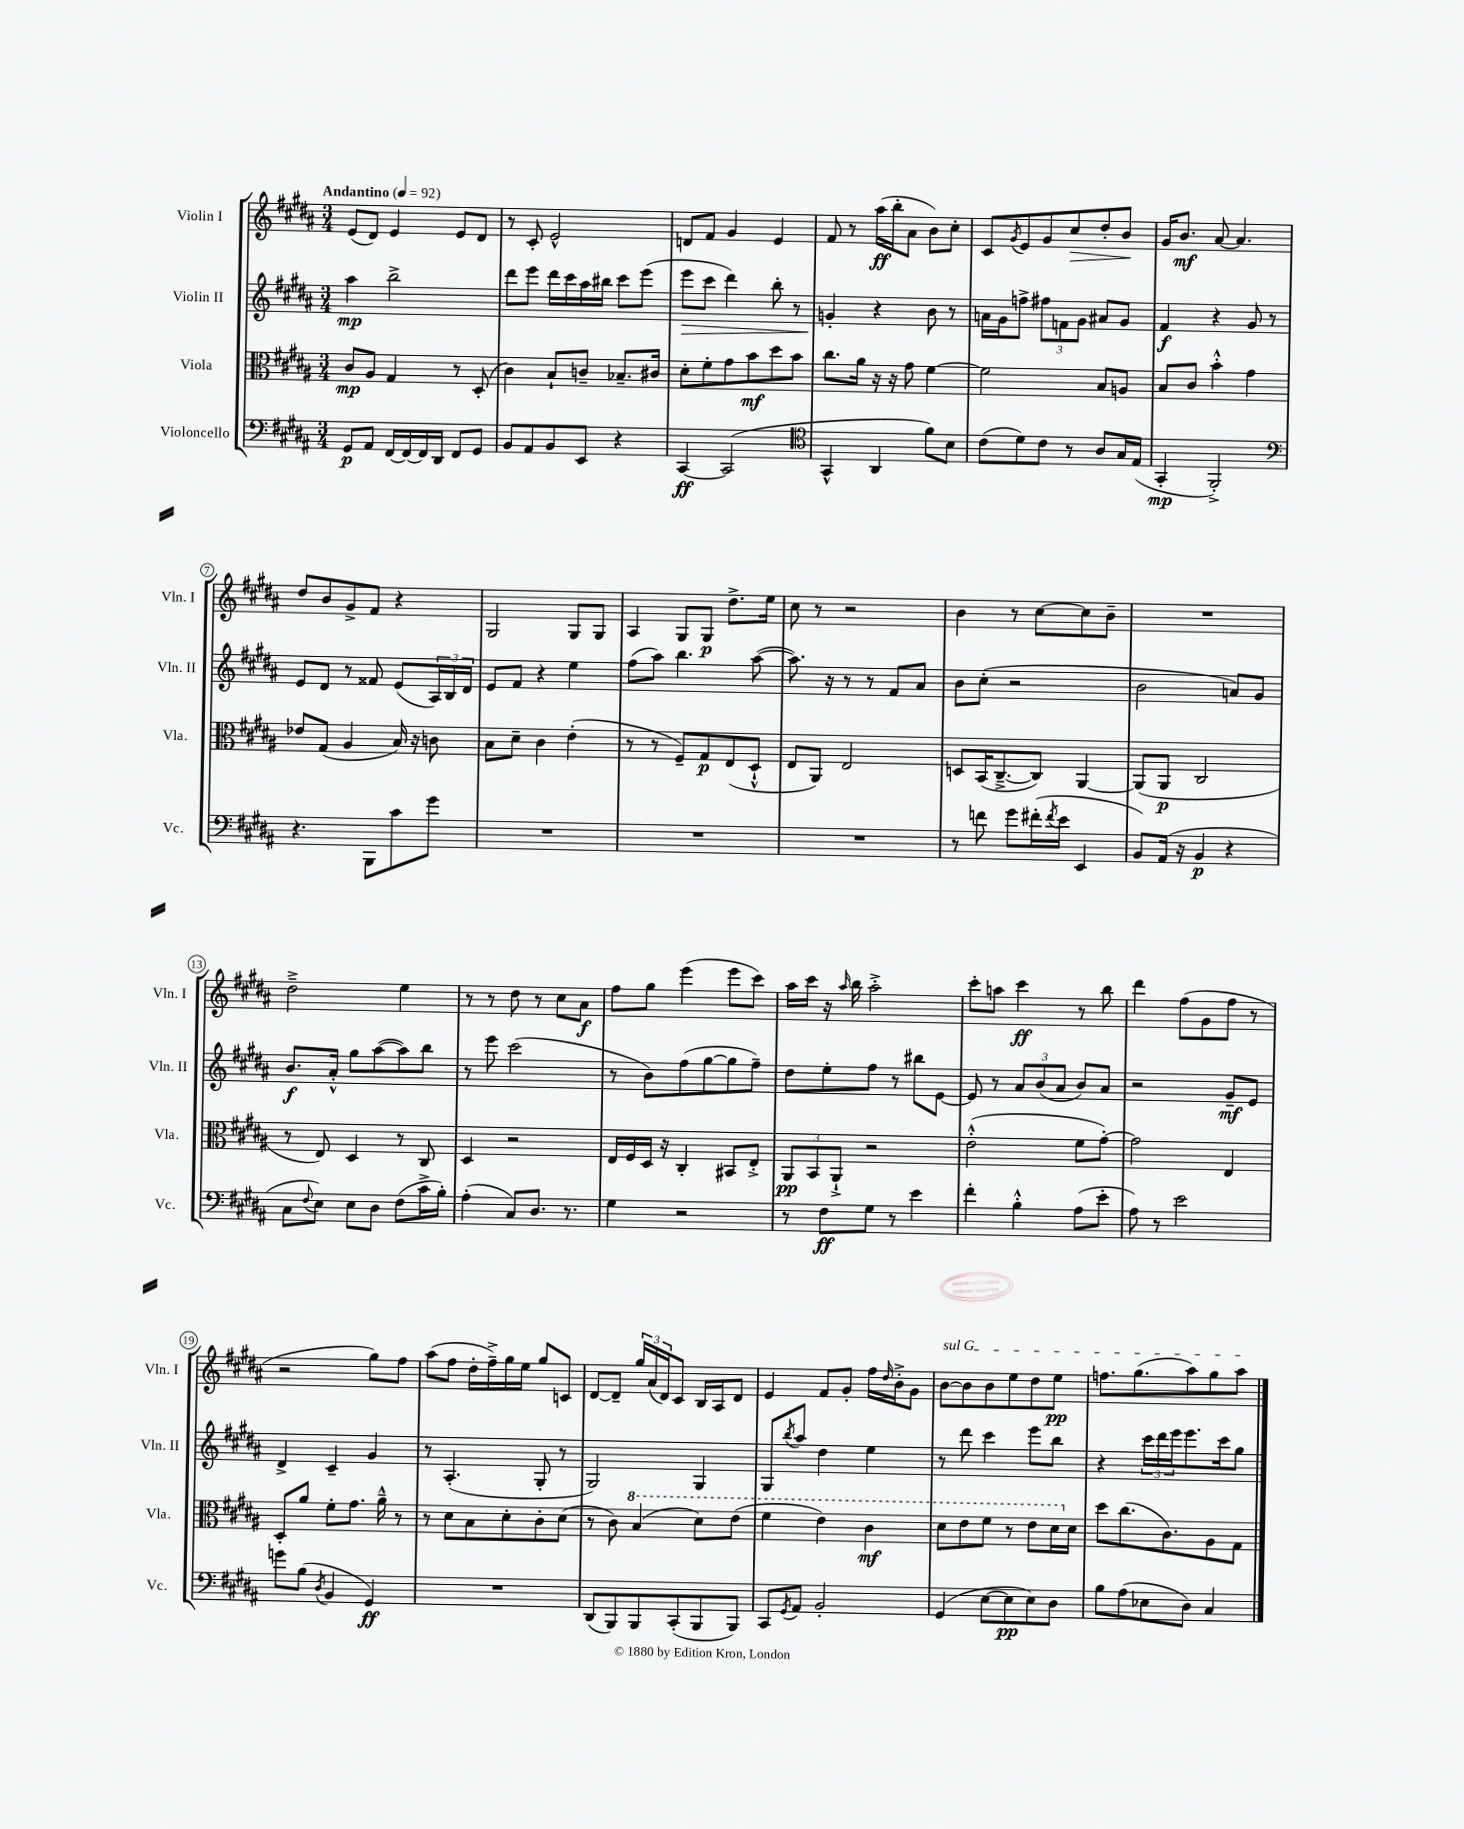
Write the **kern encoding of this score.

**kern	**kern	**kern	**kern
*staff4	*staff3	*staff2	*staff1
*clefF4	*clefC3	*clefG2	*clefG2
*k[f#c#g#d#a#]	*k[f#c#g#d#a#]	*k[f#c#g#d#a#]	*k[f#c#g#d#a#]
*M3/4	*M3/4	*M3/4	*M3/4
*MM92	*MM92	*MM92	*MM92
8GG#	8c#	4aa#	(8e
8AA#	8A#	.	8d#)
[16FF#	4G#	2bb^	4e
16FF#_	.	.	.
16FF#]	.	.	.
16DD#	.	.	.
8FF#	8r	.	8e
8GG#	(8D#'	.	8d#
=	=	=	=
8BB	4c#)	8ddd#	8r
8AA#	.	8eee	8c#'
8BB	8B`	16ddd#	2e^^
.	.	16ccc#	.
8EE	8c~	16aa#	.
.	.	16bb#	.
4r	8.B-~	8ccc#	.
.	.	(8eee	.
.	16c#	.	.
=	=	=	=
[4CC#	8d#'	8eee	8d
.	8f#'	8ccc#	8f#
(2CC#]	8g#	4ddd#)	4g#
.	8b	.	.
.	8dd#	8bb'	4e
.	8b	8r	.
=	=	=	=
*clefC4	*	*	*
4GG#^^	8.cc#	4g'	8f#
.	.	.	8r
.	16a#	.	.
4AA#	16r	4r	(16aa#
.	16r	.	16bb'
.	8g#	.	8a#
8f#)	[4f#	8b	8b)
8B	.	8r	8cc#'
=	=	=	=
(8c#	2f#]	16a	8c#
.	.	16g#	.
.	.	.	8qg#
8d#)	.	8ff^	8e
8c#	.	12ff#	8g#
.	.	12f	.
8r	.	.	8cc#
.	.	12g#	.
8A#	8B	8a#	8dd#'
16G#	8A	8g#	8b
(16E	.	.	.
=	=	=	=
4GG#'	8B	4f#	16g#
.	.	.	8.b
.	8c#	.	.
2FF#'^)	4b'^^	4r	[8a#
.	.	.	4.a#]
.	4g#	8g#	.
.	.	8r	.
=	=	=	=
*clefF4	*	*	*
4.r	8e-	8e	8dd#
.	(8G#	8d#	8b
.	4A#	8r	8g#^
8BBB	.	8f##	8f#
8c#	16B)	(8e	4r
.	16r	.	.
8g#	8c	24A#)	.
.	.	24B	.
.	.	24d#	.
=	=	=	=
2.r	8B	8e	2G#
.	8d#~	8f#	.
.	4c#	4r	.
.	(4e'	4ee	8G#
.	.	.	8G#
=	=	=	=
2.r	8r	(8ff#	4A#
.	8r	8aa#)	.
.	8F#~)	4.bb	8G#
.	8G#	.	8G#
.	(8E	.	8.dd#^
.	8D#`^^	([8aa#	.
.	.	.	16ee
=	=	=	=
2.r	8E	8.aa#])	8cc#
.	8AA#)	.	8r
.	.	16r	.
.	2E	8r	2r
.	.	8r	.
.	.	8f#	.
.	.	8a#	.
=	=	=	=
8r	8D	8b	4b
8f	(16BB	(8cc#'	.
.	[8.C#~^	.	.
8g#	.	2r	8r
(16f#'	8C#])	.	[8cc#
8qf#	.	.	.
16e	.	.	.
4EE	[4AA#	.	8cc#]
.	.	.	8b~
=	=	=	=
8BB)	(8AA#]	2b	2.r
(16AA#	8AA#	.	.
16r	.	.	.
4BB	2C#	.	.
4r	.	8a)	.
.	.	8g#	.
=	=	=	=
8C#	8r	8.b	2dd#~^
8qqF#	.	.	.
8E)	8E)	.	.
.	.	16a#'^^	.
8E	4D#	8gg#	.
8D#	.	([8aa#	.
(8F#	8r	8aa#])	4ee
16c#^	8C#	8bb	.
16B')	.	.	.
=	=	=	=
(4A#'	4D#	8r	8r
.	.	8eee	8r
8C#)	2r	(2ccc#	8dd#
8.D#	.	.	8r
.	.	.	8cc#
8.r	.	.	.
.	.	.	8a#
=	=	=	=
4G#	16E	8r	8ff#
.	16F#	.	.
.	16D#	8b)	8gg#
.	16r	.	.
2r	4C#'	(8ff#	(4eee
.	.	[8gg#	.
.	8BB#	8gg#]	8eee
.	8E'^	8ff#~)	8ccc#)
=	=	=	=
8r	12AA#	8dd#	16aa#
.	.	.	16ccc#
.	12BB	.	.
8F#	.	8ee'	16r
.	12AA#`^	.	.
.	.	.	16qqaa#
.	.	.	16bb
8G#	2r	8ff#	2aa#'^
8r	.	8r	.
4e	.	8bb#	.
.	.	[8e	.
=	=	=	=
4f#'	(2e'^^	8e]	8ccc#'
.	.	8r	8aa
4B'^^	.	12a#	4ccc#
.	.	(12b	.
.	.	12a#	.
(8A#	8f#	8b)	8r
8e'	[8g#')	8a#	8bb
=	=	=	=
8A#)	2g#]	2r	4ddd#
8r	.	.	.
2e	.	.	(8ff#
.	.	.	8g#
.	4E	8g#~	8ff#
.	.	8e	8r
=	=	=	=
8g	8D#'	4d#^	2r
(8B	8a#	.	.
8qD#	.	.	.
4BB	8f#'	4c#~	.
.	8.g#	.	.
4GG#)	.	4g#	8gg#)
.	16a#~^^	.	.
.	8r	.	8ff#
=	=	=	=
2.r	8r	8r	(8aa#
.	8d#	(4.A#'	8ff#
.	8B	.	16dd#'
.	.	.	16ff#~^)
.	8d#'	.	16gg#
.	.	.	16ee
.	8c#'	8G#'	8gg#
.	(8d#	8r	8c
=	=	=	=
(8DD#	8r	2G#)	[8d#
8BBB)	8c#)	.	8d#~]
8BBB	(4b	.	24gg#
.	.	.	(24a#
.	.	.	24d#)
(8CC#'	.	.	8c#
8BBB	8dd#)	4G#	16B
.	.	.	16A#
8BBB)	(8ee	.	8d#
=	=	=	=
8CC#	4ff#	8G#	4e
8qGG#	.	8qbb	.
8AA#	.	8aa#	.
2BB'	4ee)	4dd#	8f#
.	.	.	8g#'
.	4cc#	4ee	16ff#
.	.	.	16qqdd#
.	.	.	16b'^
.	.	.	8g#
=	=	=	=
(4GG#	8dd#	8r	[8b
.	8ee	8ddd#	8b]
[8E	8ff#	4ccc#	8b
8E]	8r	.	8ee
8E)	8ee	8eee	8dd#
8D#	16dd#	8bb	8ee
.	16d#	.	.
=	=	=	=
8B	8dd#	4r	8.ff
(8A#	(8.cc#	.	.
.	.	.	(8.gg#
8E-	.	24ccc#	.
.	.	24ddd#	.
.	8.c#)	.	.
.	.	24eee	.
8D#)	.	8.eee	8aa#)
4C#	8A#	.	8gg#
.	.	16ccc#	.
.	8G#	8gg#	8aa#
==	==	==	==
*-	*-	*-	*-
